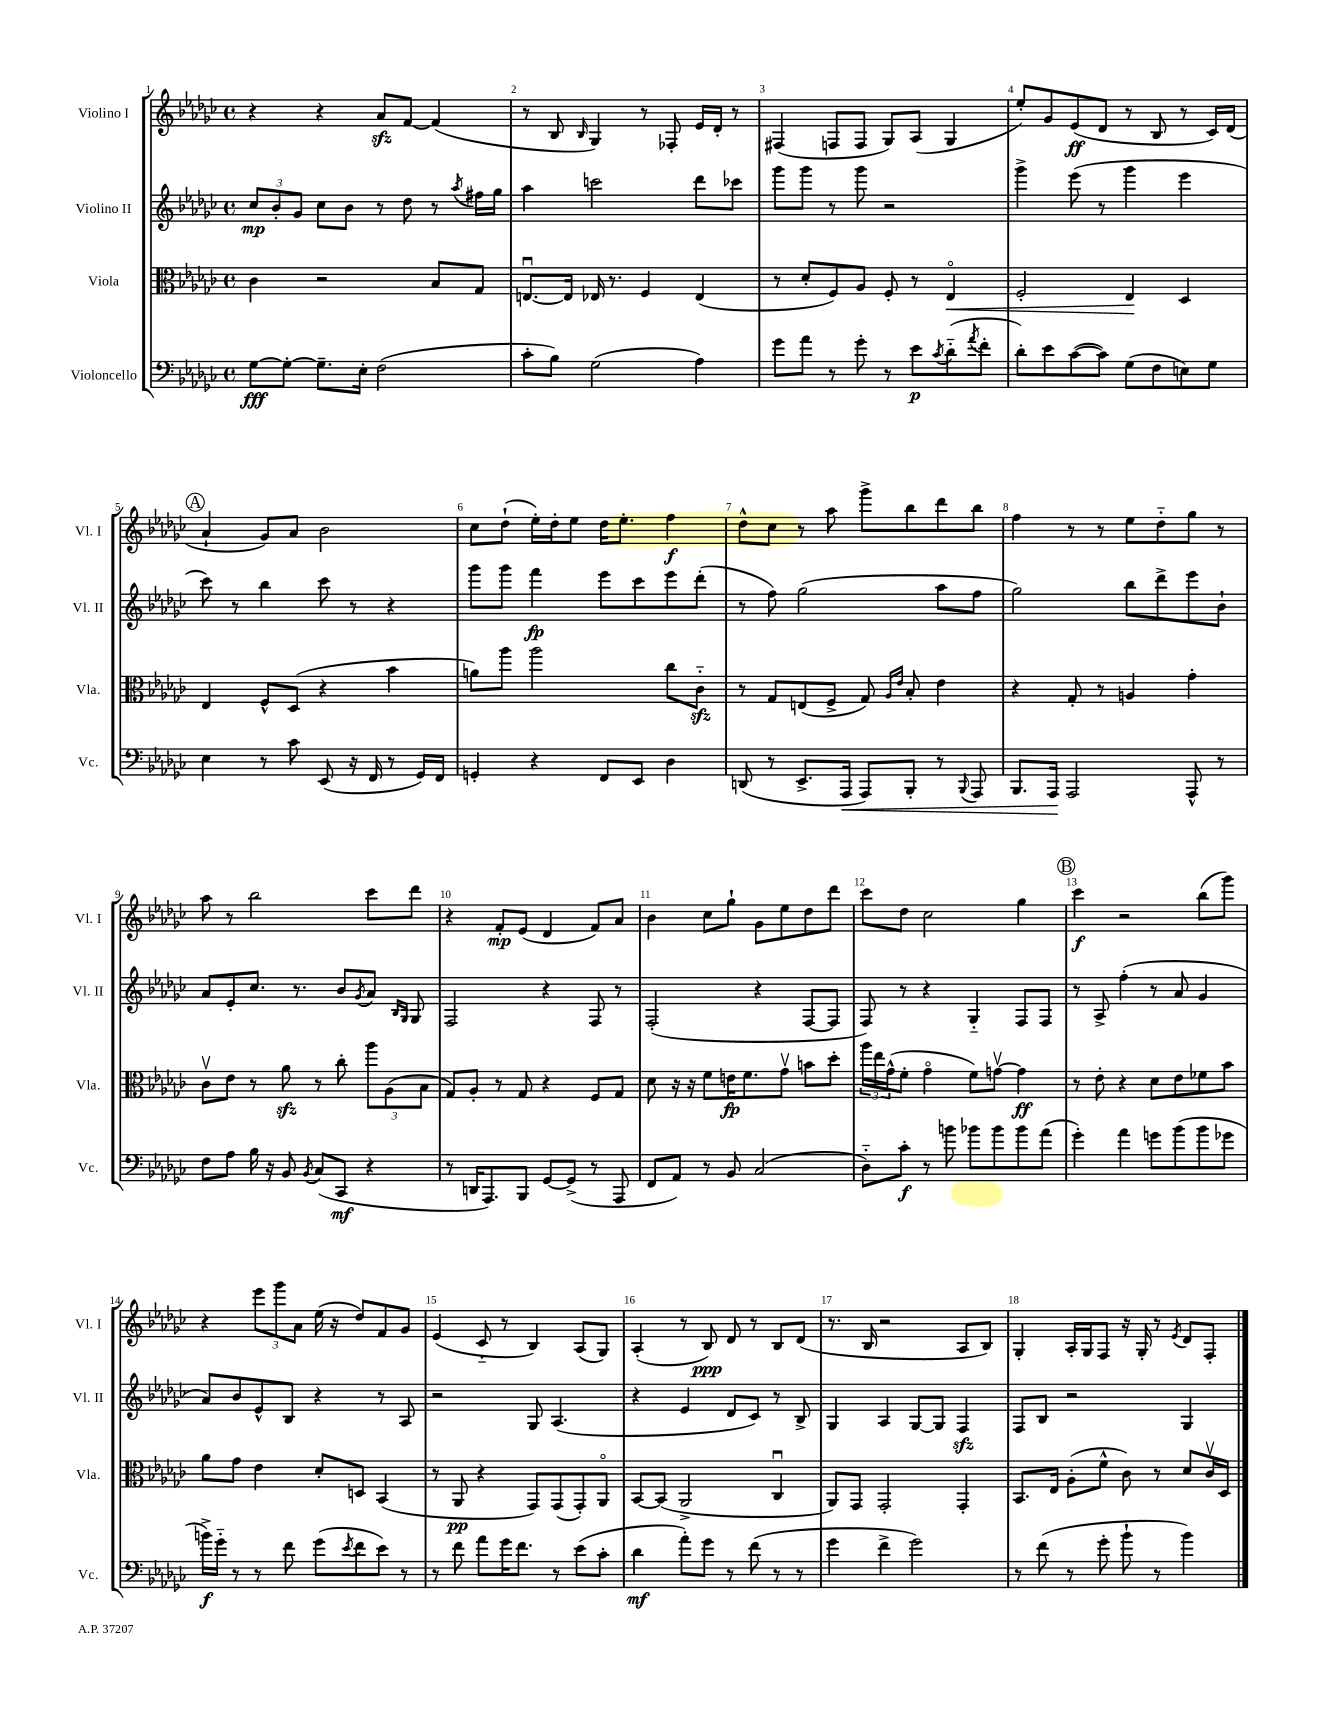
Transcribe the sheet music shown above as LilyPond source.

<<
\new StaffGroup <<
\new Staff = "s0" \with { instrumentName = "Violino I" shortInstrumentName = "Vl. I" } {
    \clef treble \key ges \major \defaultTimeSignature \time 4/4
    r4 r4 aes'8\sfz f'8~ f'4( |
    r8 bes8 \grace { bes16 } ges4) r8 fes8-. ees'16 des'16-. r8 |
    fis4( f8 f8 ges8) aes8( ges4 |
    ees''8-.) ges'8 ees'8\ff( des'8 r8 bes8 r8 ces'16) des'16( |
    \mark \markup { \circle "A" } aes'4-! ges'8) aes'8 bes'2 |
    ces''8 des''8-!( ees''16-.) des''16-. ees''8 des''16 ees''8.-. f''4\f |
    des''8-^ ces''8 r8 aes''8 ges'''8-> bes''8 des'''8 bes''8 |
    f''4 r8 r8 ees''8 des''8-_ ges''8 r8 |
    aes''8 r8 bes''2 ces'''8 des'''8 |
    r4 f'8-.\mp ees'8( des'4 f'8) aes'8 |
    bes'4 ces''8 ges''8-! ges'8 ees''8 des''8 des'''8 |
    ces'''8 des''8 ces''2 ges''4 |
    \mark \markup { \circle "B" } ces'''4\f r2 bes''8( ges'''8) |
    r4 \tuplet 3/2 { ees'''8 ges'''8 aes'8 } ees''16( r16 des''8) f'8 ges'8 |
    ees'4( ces'8-_ r8 bes4) aes8( ges8) |
    aes4-.( r8 bes8\ppp) des'8 r8 bes8 des'8( |
    r8. bes16 r2 aes8 bes8) |
    ges4-. aes16-. ges16 f8 r16 ges16-. r8 \acciaccatura { ees'8 } des'8 f8-. \bar "|." |
}
\new Staff = "s1" \with { instrumentName = "Violino II" shortInstrumentName = "Vl. II" } {
    \clef treble \key ges \major \defaultTimeSignature \time 4/4
    \tuplet 3/2 { ces''8\mp bes'8-. ges'8 } ces''8 bes'8 r8 des''8 r8 \acciaccatura { aes''8 } fis''16 ges''16 |
    aes''4 c'''2 des'''8 ces'''8 |
    ges'''8 ges'''8 r8 ges'''8 r2 |
    ges'''4-> ees'''8( r8 ges'''4 ees'''4 |
    \mark \markup { \circle "A" } ces'''8) r8 bes''4 ces'''8 r8 r4 |
    ges'''8 ges'''8 f'''4\fp ees'''8 ces'''8 ees'''8 des'''8-.( |
    r8 f''8) ges''2( aes''8 f''8 |
    ges''2) bes''8 des'''8-> ees'''8 bes'8-! |
    aes'8 ees'8-. ces''8. r8. bes'8 \acciaccatura { ges'8 } aes'8 \grace { bes16 ges16 } ges8 |
    f2 r4 f8 r8 |
    f2-.( r4 f8~ f8 |
    f8) r8 r4 ges4-_ f8 f8 |
    \mark \markup { \circle "B" } r8 aes8-> f''4-.( r8 aes'8 ges'4 |
    aes'8) bes'8 ees'8-^ bes8 r4 r8 aes8 |
    r2 ges8 aes4.( |
    r4 ees'4 des'8 ces'8) r8 bes8-> |
    ges4 aes4 ges8~ ges8 f4\sfz |
    f8 bes8 r2 ges4 \bar "|." |
}
\new Staff = "s2" \with { instrumentName = "Viola" shortInstrumentName = "Vla." } {
    \clef alto \key ges \major \defaultTimeSignature \time 4/4
    ces'4 r2 bes8 ges8 |
    e8.~\downbow e16 ees16 r8. f4 ees4( |
    r8 des'8-. f8) aes8 f8-. r8 ees4\flageolet\< |
    f2-. ees4\! des4 |
    \mark \markup { \circle "A" } ees4 f8-^ des8( r4 bes'4 |
    a'8) aes''8 aes''2 ces''8 ces'8-_\sfz |
    r8 ges8 e8( f8-> ges8) \grace { aes16 ees'16 } bes8-. ees'4 |
    r4 ges8-. r8 a4 ges'4-. |
    ces'8\upbow ees'8 r8 aes'8\sfz r8 ces''8-. \tuplet 3/2 { aes''8 aes8( bes8 } |
    ges8) aes8-. r8 ges8 r4 f8 ges8 |
    des'8 r16 r16 f'8 e'16\fp f'8. ges'8\upbow b'8 des''8-. |
    \tuplet 3/2 { aes''16 ees''16 ges'16-^( } f'8-. ges'4\flageolet f'8) g'8~\upbow g'4\ff |
    \mark \markup { \circle "B" } r8 ees'8-. r4 des'8 ees'8 fes'8 bes'8 |
    aes'8 ges'8 ees'4 des'8-. d8 bes,4( |
    r8 aes,8\pp r4 ges,8) ges,8( ges,8-.) aes,8\flageolet |
    bes,8~ bes,8( aes,2-> ces4\downbow |
    aes,8) ges,8 ges,2-. ges,4-. |
    bes,8. ees16 aes8-.( f'8-^ ces'8) r8 des'8 ces'16\upbow des16 \bar "|." |
}
\new Staff = "s3" \with { instrumentName = "Violoncello" shortInstrumentName = "Vc." } {
    \clef bass \key ges \major \defaultTimeSignature \time 4/4
    ges8~\fff ges8~-. ges8.-- ees16-. f2( |
    ces'8-. bes8) ges2( aes4) |
    ges'8 aes'8 r8 ges'8-. r8 ees'8\p \acciaccatura { ces'8 } des'8-_( \acciaccatura { aes'8 } f'8-. |
    des'8-.) ees'8 ces'8~( ces'8) ges8( f8 e8) ges8 |
    \mark \markup { \circle "A" } ees4 r8 ces'8 ees,8( r16 f,16 r8 ges,16) f,16 |
    g,4-. r4 f,8 ees,8 des4 |
    d,8( r8 ees,8.-> aes,,16\< aes,,8) bes,,8-. r8 \appoggiatura { bes,,8 } aes,,8 |
    bes,,8. aes,,16\! aes,,2 aes,,8-^ r8 |
    f8 aes8 bes16 r16 bes,8 \acciaccatura { bes,8 } ces8( ces,8\mf r4 |
    r8 d,16 aes,,8.) bes,,8 ges,8~ ges,8->( r8 aes,,8 |
    f,8 aes,8) r8 bes,8 ces2( |
    des8-_) ces'8-.\f r8 b'8 bes'8 bes'8 bes'8 aes'8( |
    \mark \markup { \circle "B" } ges'4-.) aes'4 g'8 bes'8( bes'8 ges'8 |
    b'16->\f) ges'16-_ r8 r8 f'8 ges'8( \acciaccatura { ees'8 } f'8 ees'8) r8 |
    r8 f'8 aes'8 ges'16 f'8. r8 ees'8( ces'8-. |
    des'4\mf aes'8-.) ges'8 r8 f'8( r8 r8 |
    ges'4 f'4-> ges'2) |
    r8 f'8( r8 ges'8-. bes'8-! r8 bes'4) \bar "|." |
}
>>
>>
\layout { \context { \Score \override BarNumber.break-visibility = ##(#f #t #t) barNumberVisibility = #all-bar-numbers-visible } }
